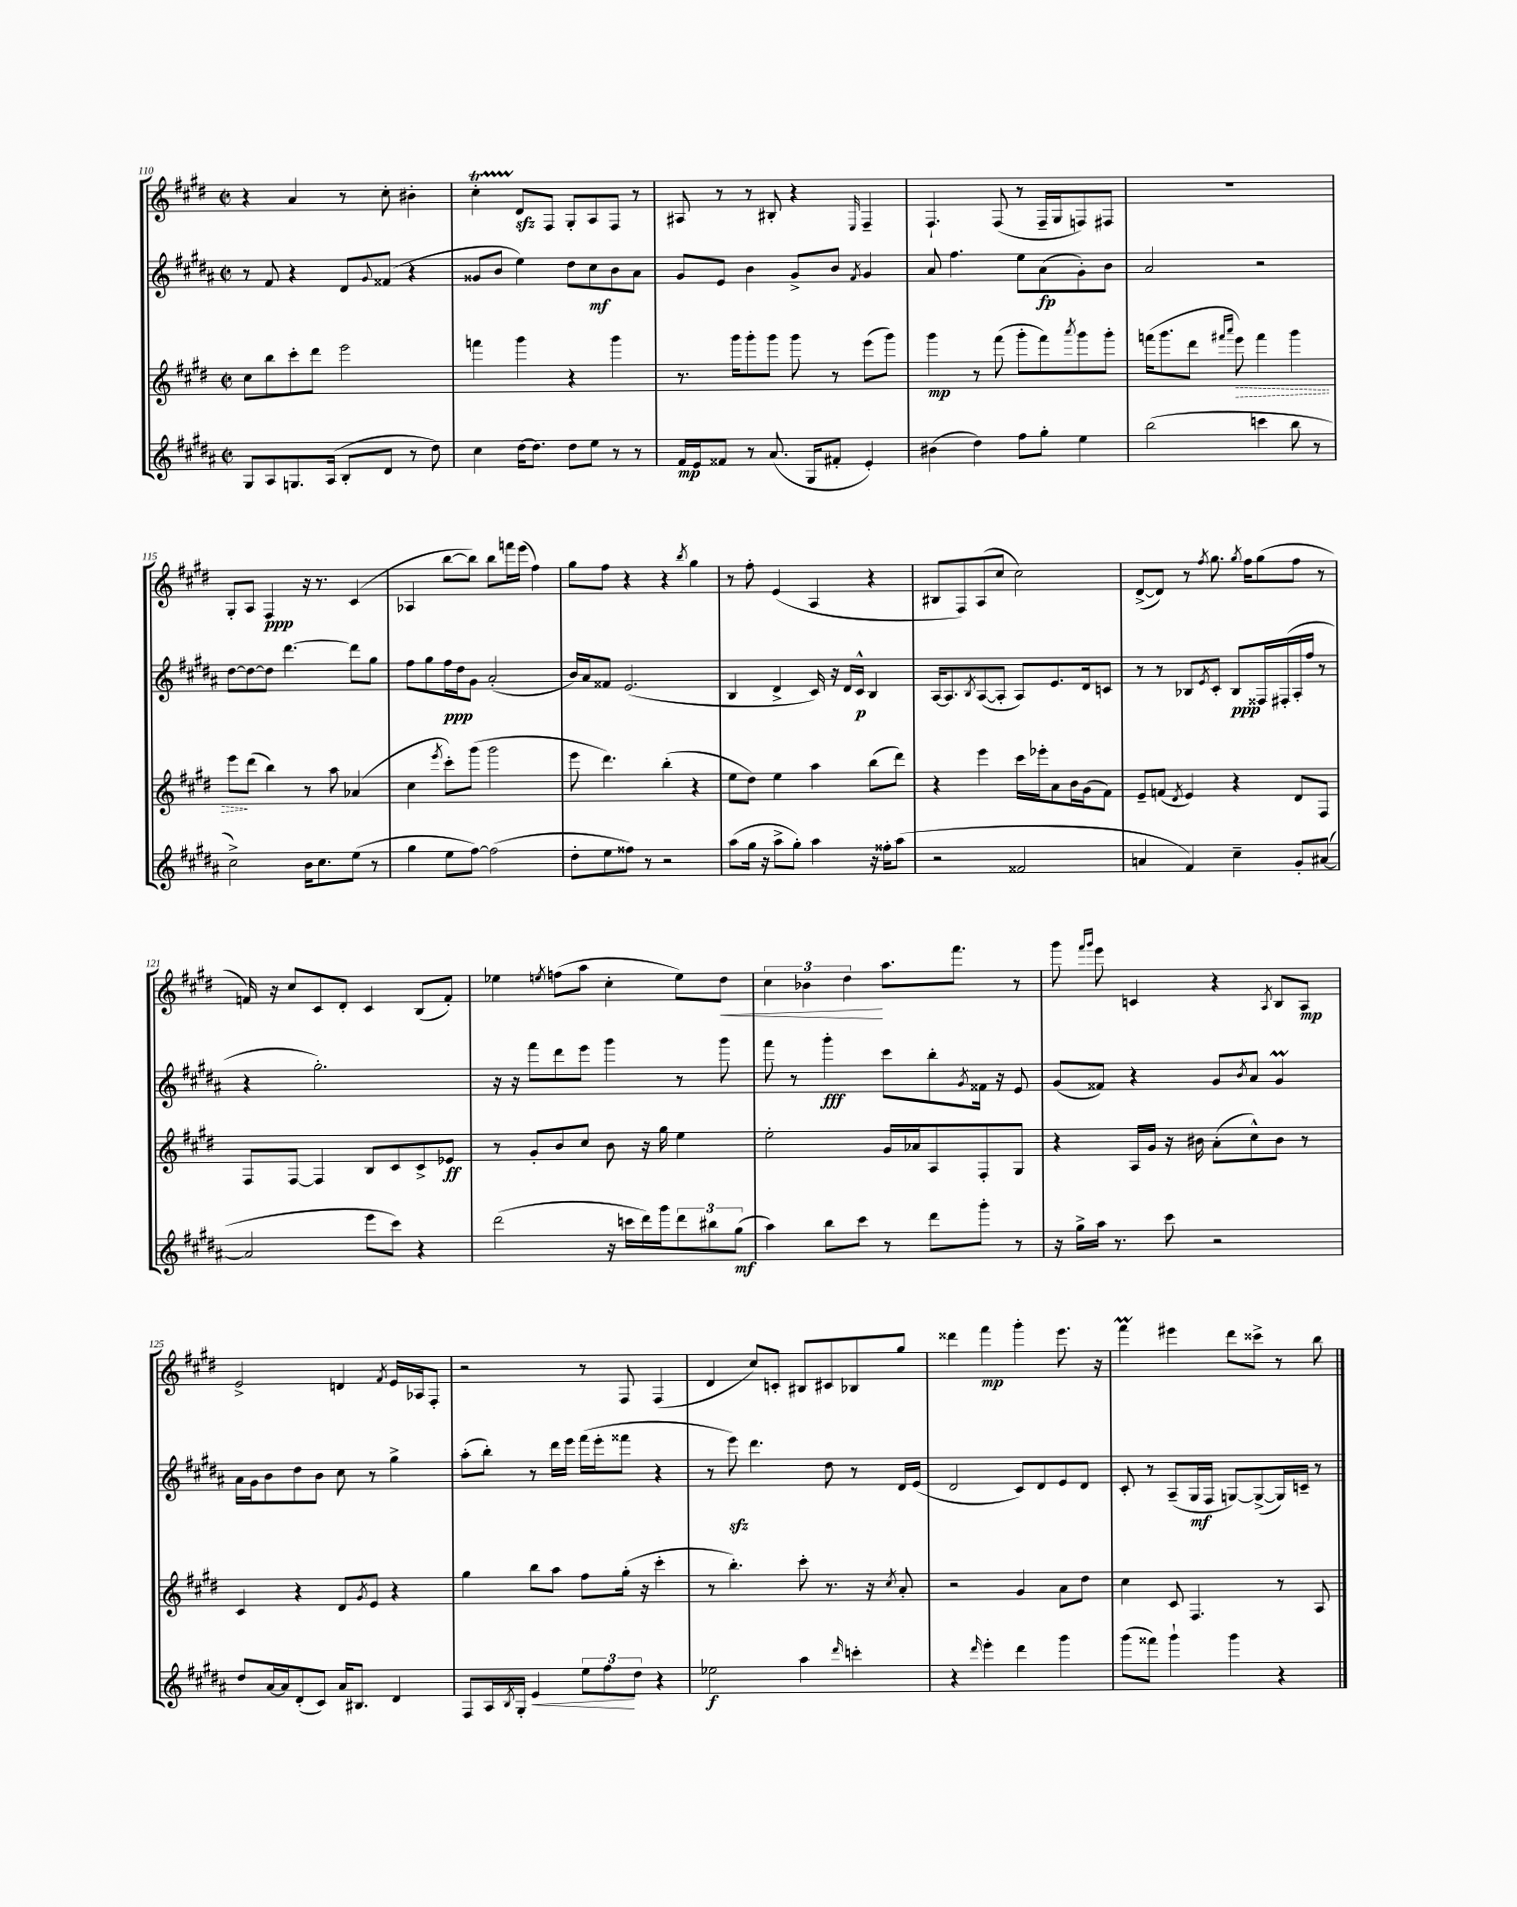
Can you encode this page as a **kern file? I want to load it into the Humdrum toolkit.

**kern	**dynam	**kern	**dynam	**kern	**dynam	**kern	**dynam
*part4	*part4	*part3	*part3	*part2	*part2	*part1	*part1
*staff4	*staff4	*staff3	*staff3	*staff2	*staff2	*staff1	*staff1
*clefG2	*	*clefG2	*	*clefG2	*	*clefG2	*
*k[f#c#g#d#a#]	*	*k[f#c#g#d#]	*	*k[f#c#g#d#a#]	*	*k[f#c#g#d#]	*
*M2/2	*	*M2/2	*	*M2/2	*	*M2/2	*
*met(c|)	*	*met(c|)	*	*met(c|)	*	*met(c|)	*
=110	=110	=110	=110	=110	=110	=110	=110
8G#/L	.	8cc#\L	.	8r	.	4r	.
8A#/	.	8bb\	.	8f#/	.	.	.
8.Gn/	.	8ccc#'\	.	4r	.	4a/	.
.	.	8ddd#\J	.	.	.	.	.
(16A#/Jk	.	.	.	.	.	.	.
8B'/L	.	2eee\	.	8d#/L	.	8r	.
.	.	.	.	8qqg#/	.	.	.
8d#/J	.	.	.	(8f##X/J	.	8cc#'\	.
8r	.	.	.	4r	.	4b#X'\	.
8dd#\)	.	.	.	.	.	.	.
=111	=111	=111	=111	=111	=111	=111	=111
4cc#\	.	4fffn\	.	8g##X/L	.	4cc#T'\	.
.	.	.	.	8b/J	.	.	.
[16dd#\KL	.	4ggg#\	.	4ee\)	.	8d#zz/L	.
8.dd#\J]	.	.	.	.	.	.	.
.	.	.	.	.	.	8F#/J	.
8dd#\L	.	4r	.	8dd#\L	.	8G#'/L	.
8ee\J	.	.	.	8cc#\	mf	8A/	.
8r	.	4ggg#\	.	8b\	.	8F#/J	.
8r	.	.	.	8a#\J	.	8r	.
=112	=112	=112	=112	=112	=112	=112	=112
16f#/LL	mp	8.r	.	8g#/L	.	8A#X/	.
16e/J	.	.	.	.	.	.	.
8f##X/J	.	.	.	8e/J	.	8r	.
.	.	16ggg#\KL	.	.	.	.	.
8r	.	8ggg#'\	.	4b\	.	8r	.
(8.a#/	.	8ggg#\J	.	.	.	8B#X'/	.
.	.	8ggg#\	.	8g#^/L	.	4r	.
16G#/KL	.	.	.	.	.	.	.
8f#X'/J	.	8r	.	8b/J	.	.	.
.	.	.	.	8qf#/	.	16qqE/	.
4e'/)	.	(8eee\L	.	4g#/	.	4F#~/	.
.	.	8ggg#\J)	.	.	.	.	.
=113	=113	=113	=113	=113	=113	=113	=113
(4b#X\	.	4ggg#\	mp	8a#/	.	4.F#`/	.
.	.	.	.	4.ff#\	.	.	.
4dd#\)	.	8r	.	.	.	.	.
.	.	(8fff#\	.	.	.	(8F#/	.
8ff#\L	.	8ggg#'\L	.	8ee\L	.	8r	.
8gg#'\J	.	8fff#\)	.	(8a#\	fp	16F#~/LL	.
.	.	.	.	.	.	16G#/J	.
.	.	8qaaa/	.	.	.	.	.
4ee\	.	8ggg#\	.	8g#'\)	.	8Fn/)	.
.	.	8ggg#'\J	.	8b\J	.	8F#X/J	.
=114	=114	=114	=114	=114	=114	=114	=114
(2bb\	.	(16fffn\KL	.	2a#/	.	1r	.
.	.	8.ggg#\	.	.	.	.	.
.	.	8ddd#\J	.	.	.	.	.
.	.	16qqfff#X/LL	.	.	.	.	.
.	.	16qqaaa/JJ	.	.	.	.	.
!	!	!	!LO:HP:b	!	!	!	!
.	.	8eee\)	>	.	.	.	.
4cccn\	.	4fff#\	.	2r	.	.	.
8bb\	.	4ggg#\	.	.	.	.	.
8r	.	.	.	.	.	.	.
!!LO:LB:g=z
=115	=115	=115	=115	=115	=115	=115	=115
2cc#^\)	.	8eee\L	.	[8dd#\L	.	8G#'/L	.
.	.	(8ddd#\J	]	8dd#\_	.	8A/J	.
.	.	4bb\)	.	8dd#\J]	.	4F#/	ppp
.	.	.	.	[4.ddd#\	.	.	.
16b\KL	.	8r	.	.	.	16r	.
8.cc#\	.	.	.	.	.	8.r	.
.	.	8aa\	.	.	.	.	.
(8ee\J	.	(4a-X/	.	8ddd#\L]	.	(4c#/	.
8r	.	.	.	8gg#\J	.	.	.
=116	=116	=116	=116	=116	=116	=116	=116
4gg#\	.	4cc#\	.	8ff#\L	.	4A-X/	.
.	.	.	.	8gg#\	.	.	.
.	.	8qeee/	.	.	.	.	.
8ee\L	.	8ccc#'\L)	.	16ff#\L	ppp	[8bb\L	.
.	.	.	.	16dd#\J	.	.	.
[8ff#\J)	.	(8ggg#\J	.	8g#\J	.	8bb\J])	.
(2ff#\]	.	2ggg#\	.	(2a#'/	.	8bb\L	.
.	.	.	.	.	.	16fffn\L	.
.	.	.	.	.	.	(16eee\JJ	.
.	.	.	.	.	.	4ff#\)	.
=117	=117	=117	=117	=117	=117	=117	=117
8dd#'\L	.	8eee\	.	16b/LL)	.	8gg#\L	.
.	.	.	.	16a#/J	.	.	.
8ee\	.	4.ddd#\)	.	8f##X/J	.	8ff#\J	.
8ff##X\J)	.	.	.	(2.e/	.	4r	.
8r	.	.	.	.	.	.	.
2r	.	(4bb'\	.	.	.	4r	.
.	.	.	.	.	.	8qbb/	.
.	.	4r	.	.	.	4gg#\	.
=118	=118	=118	=118	=118	=118	=118	=118
(8aa#\L	.	8ee\L	.	4B/	.	8r	.
16gg#\Jk	.	8dd#\J)	.	.	.	8ff#'\	.
16r	.	.	.	.	.	.	.
8aa#^\L	.	4ee\	.	4d#^/	.	(4e/	.
8gg#'\J)	.	.	.	.	.	.	.
4aa#\	.	4aa\	.	16c#/)	.	4A/	.
.	.	.	.	16r	.	.	.
.	.	.	.	16d#/LL	.	.	.
.	.	.	.	16c#^^/JJ	p	.	.
16r	.	(8bb\L	.	4B/	.	4r	.
16ff##X'\KL	.	.	.	.	.	.	.
(8aa#\J	.	8ddd#\J)	.	.	.	.	.
=119	=119	=119	=119	=119	=119	=119	=119
2r	.	4r	.	[16A#/KL	.	8B#X/L	.
.	.	.	.	8.A#/]	.	.	.
.	.	.	.	.	.	8F#/)	.
.	.	.	.	8qB/	.	.	.
.	.	4eee\	.	([8A#/	.	(8A/	.
.	.	.	.	8A#'/J]	.	8cc#/J	.
2f##X/	.	16ccc#\LL	.	8A#/L)	.	2cc#\)	.
.	.	16eee-X'\J	.	.	.	.	.
.	.	8a\	.	8.e/	.	.	.
.	.	16b\L	.	.	.	.	.
.	.	(16g#\J	.	16d#/k	.	.	.
.	.	8f#\J)	.	8cn/J	.	.	.
=120	=120	=120	=120	=120	=120	=120	=120
4an/	.	8e~/L	.	8r	.	([8d#^/L	.
.	.	(8fn/J	.	8r	.	8d#/J])	.
.	.	8qd#/	.	.	.	.	.
4f#/)	.	4e/)	.	8B-X/L	.	8r	.
.	.	.	.	8qe/	.	8qff#/	.
.	.	.	.	8c#'/J	.	8.gg#\	.
4cc#~\	.	4r	.	8B-/L	ppp	.	.
.	.	.	.	.	.	8qgg#/	.
.	.	.	.	.	.	16ff#\KL	.
.	.	.	.	16F##X/L	.	(8gg#\	.
.	.	.	.	(16F#X'/	.	.	.
8g#'/L	.	8d#/L	.	16A#'/	.	8ff#\J	.
.	.	.	.	16ff#/JJ	.	.	.
([8a#X/J	.	8F#/J	.	8r	.	8r	.
!!LO:LB:g=z
=121	=121	=121	=121	=121	=121	=121	=121
2a#/]	.	8F#/L	.	4r	.	16fn/)	.
.	.	.	.	.	.	16r	.
.	.	[8F#/J	.	.	.	8cc#/L	.
.	.	4F#/]	.	2.gg#'\)	.	8c#/	.
.	.	.	.	.	.	8d#'/J	.
8eee\L	.	8B/L	.	.	.	4c#/	.
8ccc#\J)	.	8c#/	.	.	.	.	.
4r	.	8c#^/	.	.	.	(8B/L	.
.	.	8e-X/J	ff	.	.	8f'/J)	.
=122	=122	=122	=122	=122	=122	=122	=122
(2ddd#\	.	8r	.	16r	.	4ee-X\	.
.	.	.	.	16r	.	.	.
.	.	8g#'/L	.	8fff#\L	.	.	.
.	.	.	.	.	.	8qeen/	.
.	.	8b/	.	8ddd#\	.	(8ffn\L	.
.	.	8cc#/J	.	8eee\J	.	8aa\J	.
16r	.	8b\	.	4ggg#\	.	4cc#'\	.
16cccn\LL	.	.	.	.	.	.	.
16ddd#\)	.	16r	.	.	.	.	.
16ggg#\J	.	16gg#\	.	.	.	.	.
12ddd#\	.	4ee\	.	8r	.	8ee\L)	.
12bb#X\	.	.	.	.	.	.	.
!	!	!	!	!	!	!	!LO:HP:b
.	.	.	.	8ggg#\	.	8dd#\J	<
(12gg#\J	mf	.	.	.	.	.	.
=123	=123	=123	=123	=123	=123	=123	=123
4aa#\)	.	2ee'\	.	8fff#\	.	6cc#\	.
.	.	.	.	8r	.	.	.
.	.	.	.	.	.	6b-X\	.
8bb\L	.	.	.	4ggg#'\	fff	.	.
.	.	.	.	.	.	6dd#\	.
8ccc#\J	.	.	.	.	.	.	.
8r	.	16g#/LL	.	8ccc#\L	.	8.aa\L	[
.	.	16a-X/J	.	.	.	.	.
8ddd#\L	.	8A/	.	8bb'\	.	.	.
.	.	.	.	.	.	8.fff#\J	.
.	.	.	.	8qg#/	.	.	.
8ggg#'\J	.	8F#'/	.	16f##X\Jk	.	.	.
.	.	.	.	16r	.	.	.
8r	.	8G#/J	.	8e/	.	8r	.
=124	=124	=124	=124	=124	=124	=124	=124
16r	.	4r	.	(8g#/L	.	8ggg#\	.
16gg#^\LL	.	.	.	.	.	.	.
.	.	.	.	.	.	16qqfff#/LL	.
.	.	.	.	.	.	16qqggg#/JJ	.
16aa#\JJ	.	.	.	8f##X/J)	.	8eee\	.
8.r	.	.	.	.	.	.	.
.	.	16A/LL	.	4r	.	4cn/	.
.	.	16g#/JJ	.	.	.	.	.
8ccc#\	.	16r	.	.	.	.	.
.	.	16b#X\	.	.	.	.	.
2r	.	(8a'\L	.	8g#/L	.	4r	.
.	.	.	.	8qb/	.	.	.
.	.	8cc#^^\)	.	8a#/J	.	.	.
.	.	.	.	.	.	8qA/	.
.	.	8b#\J	.	4g#M/	.	8B/L	.
.	.	8r	.	.	.	8A/J	mp
!!LO:LB:g=z
=125	=125	=125	=125	=125	=125	=125	=125
8dd#/L	.	4c#/	.	16a#\LL	.	2e^/	.
.	.	.	.	16g#\J	.	.	.
[16a#/L	.	.	.	8b\	.	.	.
16a#/J]	.	.	.	.	.	.	.
(8d#'/	.	4r	.	8dd#\	.	.	.
8c#/J)	.	.	.	8b\J	.	.	.
16a#/KL	.	8d#/L	.	8cc#\	.	4dn/	.
8.B#X/J	.	.	.	.	.	.	.
.	.	8qg#/	.	.	.	.	.
.	.	8e/J	.	8r	.	.	.
.	.	.	.	.	.	8qf#/	.
4d#/	.	4r	.	4gg#^\	.	16e/LL	.
.	.	.	.	.	.	16A-X/J	.
.	.	.	.	.	.	8F#'/J	.
=126	=126	=126	=126	=126	=126	=126	=126
8F#/L	.	4gg#\	.	(8aa#'\L	.	2r	.
16A#/L	.	.	.	8bb'\J)	.	.	.
8qB/	.	.	.	.	.	.	.
16G#'/JJ	.	.	.	.	.	.	.
!	!LO:HP:b	!	!	!	!	!	!
4e/	<	8bb\L	.	8r	.	.	.
.	.	8aa\J	.	16ddd#\LL	.	.	.
.	.	.	.	16eee\JJ	.	.	.
12ee\L	.	8ff#\L	.	(16fff#\LL	.	8r	.
.	.	.	.	16eee'\J	.	.	.
12ff#\	.	.	.	.	.	.	.
.	.	(16gg#'\Jk	.	8fff##X\J	.	8F#/	.
12dd#\J	[	.	.	.	.	.	.
.	.	16r	.	.	.	.	.
4r	.	4ccc#'\	.	4r	.	(4F#/	.
=127	=127	=127	=127	=127	=127	=127	=127
2ee-X\	f	8r	.	8r	.	4d#/	.
.	.	4.bb'\)	.	8eeezz\)	.	.	.
.	.	.	.	4.ddd#\	.	8cc#/L)	.
.	.	.	.	.	.	8cn'/J	.
4aa#\	.	8ccc#'\	.	.	.	8B#X/L	.
.	.	8.r	.	8dd#\	.	8c#X/	.
16qqddd#/	.	.	.	.	.	.	.
4cccn'\	.	.	.	8r	.	8B-X/	.
.	.	16r	.	.	.	.	.
.	.	8qcc#/	.	.	.	.	.
.	.	8a'/	.	16d#/LL	.	8gg#/J	.
.	.	.	.	(16e/JJ	.	.	.
=128	=128	=128	=128	=128	=128	=128	=128
4r	.	2r	.	2d#/	.	4ddd##X\	.
16qqddd#/	.	.	.	.	.	.	.
4eee'\	.	.	.	.	.	4fff#\	mp
4ddd#\	.	4g#/	.	8c#/L)	.	4ggg#'\	.
.	.	.	.	8d#/	.	.	.
4ggg#\	.	8a\L	.	8e/	.	8.eee\	.
.	.	8dd#\J	.	8d#/J	.	.	.
.	.	.	.	.	.	16r	.
=129	=129	=129	=129	=129	=129	=129	=129
(8ggg#\L	.	4cc#\	.	8c#'/	.	4fff#M\	.
8fff##X\J)	.	.	.	8r	.	.	.
4ggg#`\	.	8c#/	.	(8A#~/L	.	4eee#X\	.
.	.	4.F#/	.	16G#/L	mf	.	.
.	.	.	.	16F#/JJ	.	.	.
4ggg#\	.	.	.	[8Gn/L)	.	8ddd#\L	.
.	.	.	.	(8G^/_	.	8ccc##X^\J	.
4r	.	8r	.	16G/L])	.	8r	.
.	.	.	.	16cn~/JJ	.	.	.
.	.	8A/	.	8r	.	8bb\	.
==	==	==	==	==	==	==	==
*-	*-	*-	*-	*-	*-	*-	*-
